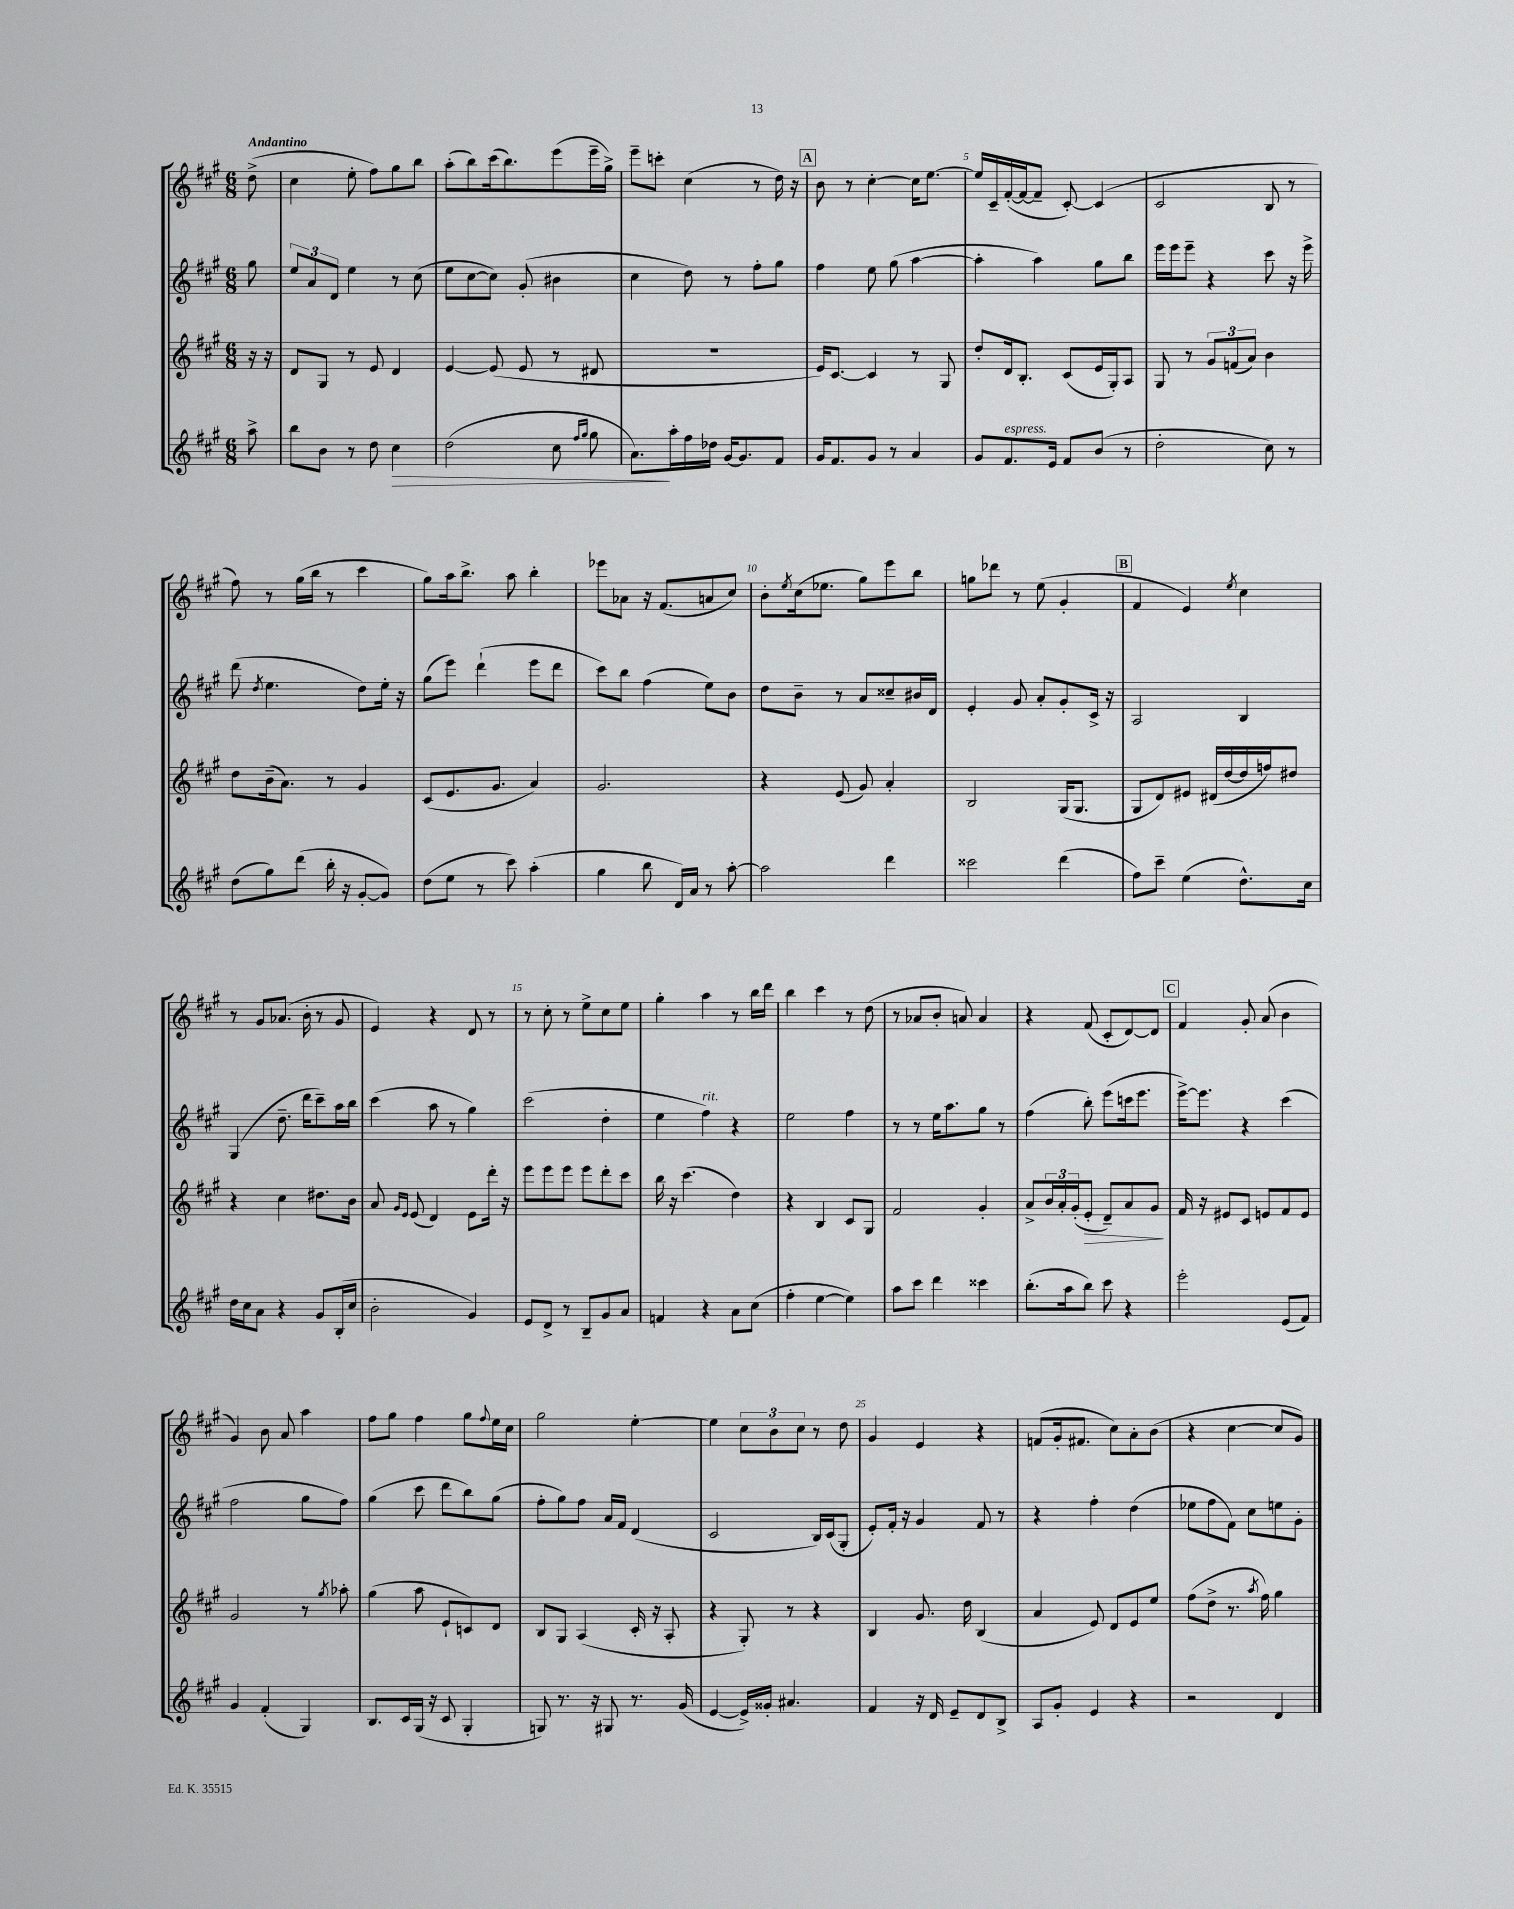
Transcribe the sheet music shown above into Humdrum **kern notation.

**kern	**dynam	**kern	**dynam	**kern	**kern
*part4	*part4	*part3	*part3	*part2	*part1
*staff4	*staff4	*staff3	*staff3	*staff2	*staff1
*clefG2	*	*clefG2	*	*clefG2	*clefG2
*k[f#c#g#]	*	*k[f#c#g#]	*	*k[f#c#g#]	*k[f#c#g#]
*M6/8	*	*M6/8	*	*M6/8	*M6/8
=	=	=	=	=	=
!	!	!	!	!	!LO:TX:a:B:t=Andantino
8aa^\	.	16r	.	8gg#\	(8dd^\
.	.	16r	.	.	.
=1	=1	=1	=1	=1	=1
8bb\L	.	8d/L	.	12ee/L	4cc#\
.	.	.	.	12a/	.
8b\J	.	8G#/J	.	.	.
.	.	.	.	12d/J	.
8r	.	8r	.	4ee\	8ee'\
8dd\	.	8e/	.	.	8ff#\L)
!	!LO:HP:b	!	!	!	!
4cc#\	>	4d/	.	8r	8gg#\
.	.	.	.	(8cc#\	8bb\J
=2	=2	=2	=2	=2	=2
(2dd\	.	[4e/	.	8ee\L	(8aa'\L
.	.	.	.	[8cc#\	8bb\)
.	.	(8e/]	.	8cc#\J])	(16ccc#\k
.	.	.	.	.	8.bb\)
.	.	8e/	.	(8g#'/	.
8cc#\	.	8r	.	4b#X\	(8eee\
16qqff#/LL	.	.	.	.	.
16qqgg#/JJ	.	.	.	.	.
8gg#\	.	8d#X/	.	.	16eee~\L
.	.	.	.	.	16gg#^\JJ)
=3	=3	=3	=3	=3	=3
8.a\L)	.	2.r	.	4cc#\	8eee~\L
.	.	.	.	.	8cccn'\J
16aa'\L	]	.	.	.	.
16ff#\	.	.	.	8dd\)	(4cc#\
16dd-X\JJ	.	.	.	.	.
[16g#/KL	.	.	.	8r	.
8.g#/]	.	.	.	.	.
.	.	.	.	8ff#'\L	8r
8f#/J	.	.	.	8gg#\J	16dd\)
.	.	.	.	.	16r
!!LO:REH:place=s1:t=A
=4	=4	=4	=4	=4	=4
16g#/KL	.	16e/KL)	.	4ff#\	8b\
8.f#/	.	[8.c#/J	.	.	.
.	.	.	.	.	8r
8g#/J	.	4c#/]	.	8ee\	[4cc#'\
8r	.	.	.	(8gg#\	.
4a/	.	8r	.	[4aa\	16cc#\KL]
.	.	.	.	.	[8.ee\J
.	.	8G#/	.	.	.
=5	=5	=5	=5	=5	=5
8g#/L	.	8dd'/L	.	4aa'\]	16ee/LL]
.	.	.	.	.	16c#~/
!LO:TX:a:i:t=espress.	!	!	!	!	!
8.f#/	.	16d/k	.	.	([16f#'/
.	.	8.B'/J	.	.	16f#/J_
.	.	.	.	4aa\)	8f#~/J]
16e/Jk	.	.	.	.	.
8f#/L	.	(8c#/L	.	.	[8c#'/)
(8b/J	.	16e/L	.	8gg#\L	(4c#/]
.	.	16G#'/J)	.	.	.
8r	.	8A/J	.	8bb\J	.
=6	=6	=6	=6	=6	=6
2dd'\	.	8G#/	.	16eee\LL	2c#/
.	.	.	.	16eee\J	.
.	.	8r	.	8eee~\J	.
.	.	12g#/L	.	4r	.
.	.	(12fn/	.	.	.
.	.	12a/J)	.	.	.
8cc#\)	.	4b\	.	8ccc#\	8B/
8r	.	.	.	16r	8r
.	.	.	.	16eee^\	.
!!LO:LB:g=z
=7	=7	=7	=7	=7	=7
(8dd\L	.	8dd\L	.	(8ddd\	8ff#\)
.	.	.	.	8qdd/	.
8gg#\)	.	(16b~\k	.	4.ee\	8r
.	.	8.a\J)	.	.	.
(8ddd\J	.	.	.	.	(16gg#\LL
.	.	.	.	.	16bb\JJ
16bb'\	.	8r	.	.	8r
16r	.	.	.	.	.
[8g#'/L	.	4g#/	.	8dd\L)	4ccc#\
8g#/J])	.	.	.	16ee'\Jk	.
.	.	.	.	16r	.
=8	=8	=8	=8	=8	=8
(8dd\L	.	(8c#/L	.	(8gg#\L	8gg#\L)
8ee\J	.	8.e/	.	8eee\J)	16aa\k
.	.	.	.	.	8.bb^\J
8r	.	.	.	(4ddd`\	.
.	.	8.g#/J	.	.	.
8ccc#\)	.	.	.	.	8aa\
(4aa'\	.	4a/)	.	8eee\L	4bb'\
.	.	.	.	8ddd\J	.
=9	=9	=9	=9	=9	=9
4gg#\	.	2.g#/	.	8ccc#\L)	8eee-X\L
.	.	.	.	8bb\J	8a-X\J
8bb\	.	.	.	(4ff#\	16r
.	.	.	.	.	(8.f#/L
16d/LL)	.	.	.	.	.
16a/JJ	.	.	.	.	.
8r	.	.	.	8ee\L)	8an/
[8aa'\	.	.	.	8b\J	8cc#/J)
=10	=10	=10	=10	=10	=10
2aa\]	.	4r	.	8dd\L	8b'\L
.	.	.	.	.	8qee/
.	.	.	.	8b~\J	(16cc#\k
.	.	.	.	.	8.ee-X\J
.	.	(8e/	.	8r	.
.	.	8g#/)	.	8a/L	8gg#\L)
4ddd\	.	4a'/	.	8cc##X~/	8eee\
.	.	.	.	16b#X/L	8bb\J
.	.	.	.	16d/JJ	.
=11	=11	=11	=11	=11	=11
2ccc##X\	.	2B/	.	4e'/	8ggn\L
.	.	.	.	.	8ddd-X\J
.	.	.	.	8g#/	8r
.	.	.	.	8a'/L	(8ee\
(4ddd\	.	(16G#/KL	.	8g#'/	4g#'/
.	.	8.G#/J	.	.	.
.	.	.	.	16c#^/Jk	.
.	.	.	.	16r	.
!!LO:REH:place=s1:t=B
=12	=12	=12	=12	=12	=12
8ff#\L)	.	8G#/L	.	2A/	4f#/
8ccc#~\J	.	8d/)	.	.	.
(4ee\	.	8e#X/J	.	.	4e/)
.	.	(16d#X/LL	.	.	.
.	.	[16dd/	.	.	.
.	.	.	.	.	8qee/
8.dd^^\L)	.	16dd/]	.	4B/	4cc#\
.	.	16ffn/J)	.	.	.
.	.	8dd#X/J	.	.	.
16cc#\Jk	.	.	.	.	.
!!LO:LB:g=z
=13	=13	=13	=13	=13	=13
16dd\LL	.	4r	.	(4G#/	8r
16cc#\J	.	.	.	.	.
8a\J	.	.	.	.	8g#/L
4r	.	4cc#\	.	8.dd~\	(8.a-X/J
.	.	.	.	16ddd\KL	16b'\
8g#/L	.	8.dd#X\L	.	8ccc#~\)	8r
(16B'/L	.	.	.	16aa\L	8g#/
16cc#/JJ	.	16b\Jk	.	16bb\JJ	.
=14	=14	=14	=14	=14	=14
2b'\	.	8a/	.	(4ccc#\	4e/)
.	.	16qqg#/LL	.	.	.
.	.	16qqe/JJ	.	.	.
.	.	(8e/	.	.	.
.	.	4d/)	.	8aa\	4r
.	.	.	.	8r	.
4g#/)	.	8e\L	.	4gg#\)	8d/
.	.	16ddd'\Jk	.	.	8r
.	.	16r	.	.	.
=15	=15	=15	=15	=15	=15
8e/L	.	8eee\L	.	(2ccc#\	8r
8d^/J	.	8eee\	.	.	8cc#'\
8r	.	8eee\J	.	.	8r
8B~/L	.	8eee\L	.	.	8ee^\L
8g#/	.	8ddd'\	.	4dd'\	8cc#\
8a/J	.	8ccc#\J	.	.	8ee\J
=16	=16	=16	=16	=16	=16
4fn/	.	16bb\	.	4ee\	4gg#'\
.	.	16r	.	.	.
.	.	(4.ccc#\	.	.	.
!	!	!	!	!LO:TX:a:i:t=rit.	!
4r	.	.	.	4ff#\)	4aa\
8a\L	.	4dd\)	.	4r	8r
(8cc#\J	.	.	.	.	16bb\LL
.	.	.	.	.	16ddd\JJ
=17	=17	=17	=17	=17	=17
4ff#'\	.	4r	.	2ee\	4bb\
[4ee\	.	4B/	.	.	4ccc#\
4ee\])	.	8c#/L	.	4ff#\	8r
.	.	8G#/J	.	.	(8dd\
=18	=18	=18	=18	=18	=18
8aa\L	.	2f#/	.	8r	8r
8ccc#\J	.	.	.	8r	8a-X/L
4ddd\	.	.	.	16ee\KL	8b'/J
.	.	.	.	8.aa\	.
.	.	.	.	.	8an/)
4ccc##X\	.	4g#'/	.	8gg#\J	4a/
.	.	.	.	8r	.
=19	=19	=19	=19	=19	=19
(8.bb'\L	.	8a^/L	.	(4ff#\	4r
.	.	24b/L	.	.	.
.	.	24a'/	.	.	.
16aa\k	.	.	.	.	.
.	.	(24g#'/J	.	.	.
!	!	!	!LO:HP:b	!	!
8bb\J)	.	8e'/J	>	8bb'\)	(8f#/
8ccc#\	.	8d~/L)	.	(8eee\L	8c#'/L
4r	.	8a/	.	16cccn\k	[8d/)
.	.	.	.	8.eee\J	.
.	.	8g#/J	.	.	8d/J]
.	.	.	]	.	.
!!LO:REH:place=s1:t=C
=20	=20	=20	=20	=20	=20
2eee'\	.	16f#/	.	[16eee^\KL)	4f#/
.	.	16r	.	8.eee\J]	.
.	.	8e#X/L	.	.	.
.	.	8c#/J	.	4r	8g#'/
.	.	8en/L	.	.	(8a/
(8e/L	.	8f#/	.	(4ccc#\	4b\
8f#/J)	.	8e/J	.	.	.
!!LO:LB:g=z
=21	=21	=21	=21	=21	=21
4g#/	.	2g#/	.	2ff#\	4g#/)
(4f#'/	.	.	.	.	8b\
.	.	.	.	.	8a/
4G#/)	.	8r	.	8gg#\L	4aa\
.	.	8qgg#/	.	.	.
.	.	8aa-X'\	.	8ff#\J)	.
=22	=22	=22	=22	=22	=22
8.B/L	.	(4gg#\	.	(4gg#\	8ff#\L
.	.	.	.	.	8gg#\J
16c#/L	.	.	.	.	.
(16G#/JJ	.	8aa\	.	8ccc#\	4ff#\
16r	.	.	.	.	.
8c#/	.	8e`/L	.	8ddd\L	.
4G#'/	.	8cn/)	.	8bb\)	8gg#\L
.	.	.	.	.	8qqff#/
.	.	8d/J	.	(8gg#\J	16ee\L
.	.	.	.	.	16cc#\JJ
=23	=23	=23	=23	=23	=23
8Gn/)	.	8B/L	.	8ff#'\L	2gg#\
8.r	.	8G#/J	.	8gg#\)	.
.	.	(4A/	.	8ff#\J	.
16r	.	.	.	.	.
8G#X/	.	.	.	16a/LL	.
.	.	.	.	16f#/JJ	.
8.r	.	16c#'/	.	(4d/	[4ee'\
.	.	16r	.	.	.
.	.	8A'/	.	.	.
(16g#/	.	.	.	.	.
=24	=24	=24	=24	=24	=24
[4e/	.	4r	.	2c#/	4ee\]
16e^/LL])	.	8G#'/)	.	.	12cc#\L
16g##X'/JJ	.	.	.	.	.
.	.	.	.	.	12b\
4.a#X/	.	8r	.	.	.
.	.	.	.	.	12cc#\J
.	.	4r	.	16B/LL)	8r
.	.	.	.	(16c#/J	.
.	.	.	.	8G#'/J	8dd\
=25	=25	=25	=25	=25	=25
4f#/	.	4B/	.	8e'/L)	4g#/
.	.	.	.	16f#'/Jk	.
.	.	.	.	16r	.
16r	.	8.g#/	.	4g#/	4e/
16d/	.	.	.	.	.
8e~/L	.	.	.	.	.
.	.	16dd\	.	.	.
8d/	.	(4B/	.	8f#/	4r
8B^/J	.	.	.	8r	.
=26	=26	=26	=26	=26	=26
8A/L	.	4a/	.	4r	(8fn/L
8g#'/J	.	.	.	.	16g#'/k
.	.	.	.	.	8.f#X/J
4e/	.	8e/)	.	4ff#'\	.
.	.	8d/L	.	.	8cc#\L)
4r	.	8e/	.	(4dd\	8a'\
.	.	8ee/J	.	.	(8b\J
=27	=27	=27	=27	=27	=27
2r	.	(8ff#\L	.	8ee-X\L	4r
.	.	8dd^\J	.	8ff#\	.
.	.	8.r	.	8f#\J)	[4cc#\
.	.	.	.	8cc#\L	.
.	.	8qaa/	.	.	.
.	.	16ff#\)	.	.	.
4d/	.	4gg#\	.	8een\	8cc#/L]
.	.	.	.	8g#'\J	8g#/J)
==	==	==	==	==	==
*-	*-	*-	*-	*-	*-
